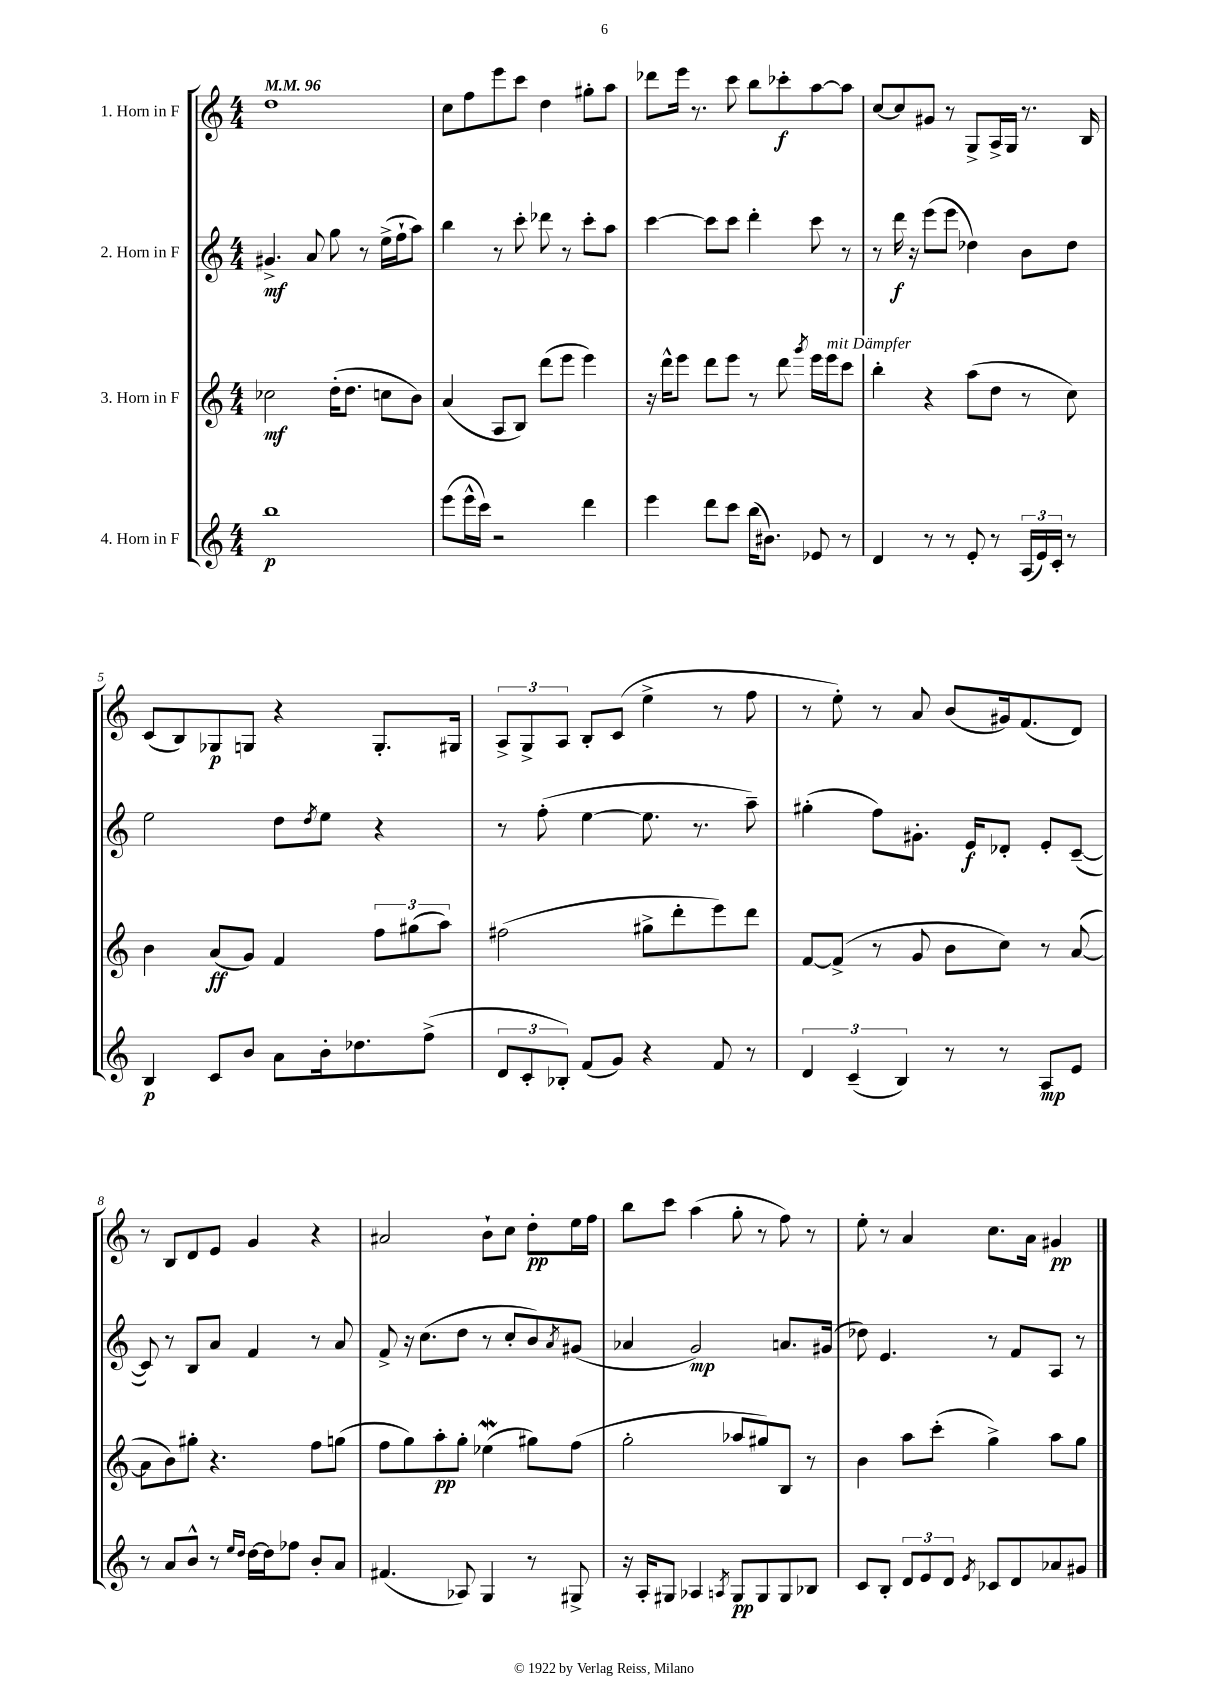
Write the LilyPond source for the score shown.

<<
\new StaffGroup <<
\new Staff = "s0" \with { instrumentName = "1. Horn in F" } {
    \clef treble \key c \major \numericTimeSignature \time 4/4 \tempo 4 = 96
    d''1 |
    c''8 f''8 e'''8 c'''8 d''4 gis''8-. a''8 |
    des'''8 e'''16 r8. c'''8 b''8 ces'''8-.\f a''8~ a''8 |
    c''8~ c''8 gis'8 r8 g8-> a16-> g16 r8. b16 |
    c'8( b8) ges8\p g8 r4 g8.-. gis16 |
    \tuplet 3/2 { a8-> g8-> a8 } b8-. c'8( e''4-> r8 f''8 |
    r8 e''8-.) r8 a'8 b'8( gis'16) f'8.( d'8) |
    r8 b8 d'8 e'8 g'4 r4 |
    ais'2 b'8-! c''8 d''8-.\pp e''16 f''16 |
    b''8 c'''8 a''4( g''8-. r8 f''8) r8 |
    e''8-. r8 a'4 c''8. a'16 gis'4\pp \bar "|." |
}
\new Staff = "s1" \with { instrumentName = "2. Horn in F" } {
    \clef treble \key c \major \numericTimeSignature \time 4/4
    gis'4.->\mf a'8 g''8 r8 e''16->( f''16-! a''8) |
    b''4 r8 c'''8-. des'''8 r8 c'''8-. a''8 |
    c'''4~ c'''8 c'''8 d'''4-. c'''8 r8 |
    r8 d'''16\f r16 e'''8( e'''8 des''4) b'8 des''8 |
    e''2 d''8 \acciaccatura { d''8 } e''8 r4 |
    r8 f''8-.( e''4~ e''8. r8. a''8--) |
    gis''4-.( f''8) gis'8.-. e'16\f des'8-. e'8-. c'8~--( |
    c'8) r8 b8 a'8 f'4 r8 a'8 |
    f'8-> r16 c''8.( d''8 r8 c''8-. b'8) \acciaccatura { a'8 } gis'8( |
    aes'4 g'2\mp) a'8. gis'16( |
    des''8) e'4. r8 f'8 a8 r8 \bar "|." |
}
\new Staff = "s2" \with { instrumentName = "3. Horn in F" } {
    \clef treble \key c \major \numericTimeSignature \time 4/4
    ces''2\mf d''16-.( d''8. c''8 b'8) |
    a'4( a8 b8) d'''8( e'''8 e'''4) |
    r16 d'''16-^ e'''8 d'''8 e'''8 r8 d'''8 \acciaccatura { g'''8 } e'''16 e'''16^\markup { \italic "mit Dämpfer" } c'''8 |
    b''4-. r4 a''8( d''8 r8 c''8) |
    b'4 a'8\ff( g'8) f'4 \tuplet 3/2 { f''8 gis''8( a''8) } |
    fis''2( gis''8-> d'''8-. e'''8) d'''8 |
    f'8~ f'8->( r8 g'8 b'8 c''8) r8 a'8~( |
    a'8 b'8) gis''8-. r4. f''8 g''8( |
    f''8 g''8) a''8-.\pp g''8-. ees''4\mordent( gis''8) f''8( |
    g''2-. aes''8 gis''8) b8 r8 |
    b'4 a''8 c'''8-.( g''4->) a''8 g''8 \bar "|." |
}
\new Staff = "s3" \with { instrumentName = "4. Horn in F" } {
    \clef treble \key c \major \numericTimeSignature \time 4/4
    b''1\p |
    e'''8( e'''16-^ c'''16) r2 d'''4 |
    e'''4 d'''8 c'''8 b''16( bis'8.) ees'8 r8 |
    d'4 r8 r8 e'8-. r8 \tuplet 3/2 { a16( e'16) c'16-. } r8 |
    b4\p c'8 b'8 a'8 b'16-. des''8. f''8->( |
    \tuplet 3/2 { d'8 c'8-. bes8-.) } f'8( g'8) r4 f'8 r8 |
    \tuplet 3/2 { d'4 c'4--( b4) } r8 r8 a8\mp e'8 |
    r8 a'8 b'8-^ r8 \grace { e''16 d''16 } d''16~ d''16 fes''8 b'8-. a'8 |
    fis'4.( aes8) g4 r8 gis8-> |
    r16 a16-. gis8 aes4 \acciaccatura { a8 } gis8\pp gis8 gis8 bes8 |
    c'8 b8-. \tuplet 3/2 { d'8 e'8 d'8 } \acciaccatura { e'8 } ces'8 d'8 aes'8 gis'8 \bar "|." |
}
>>
>>
